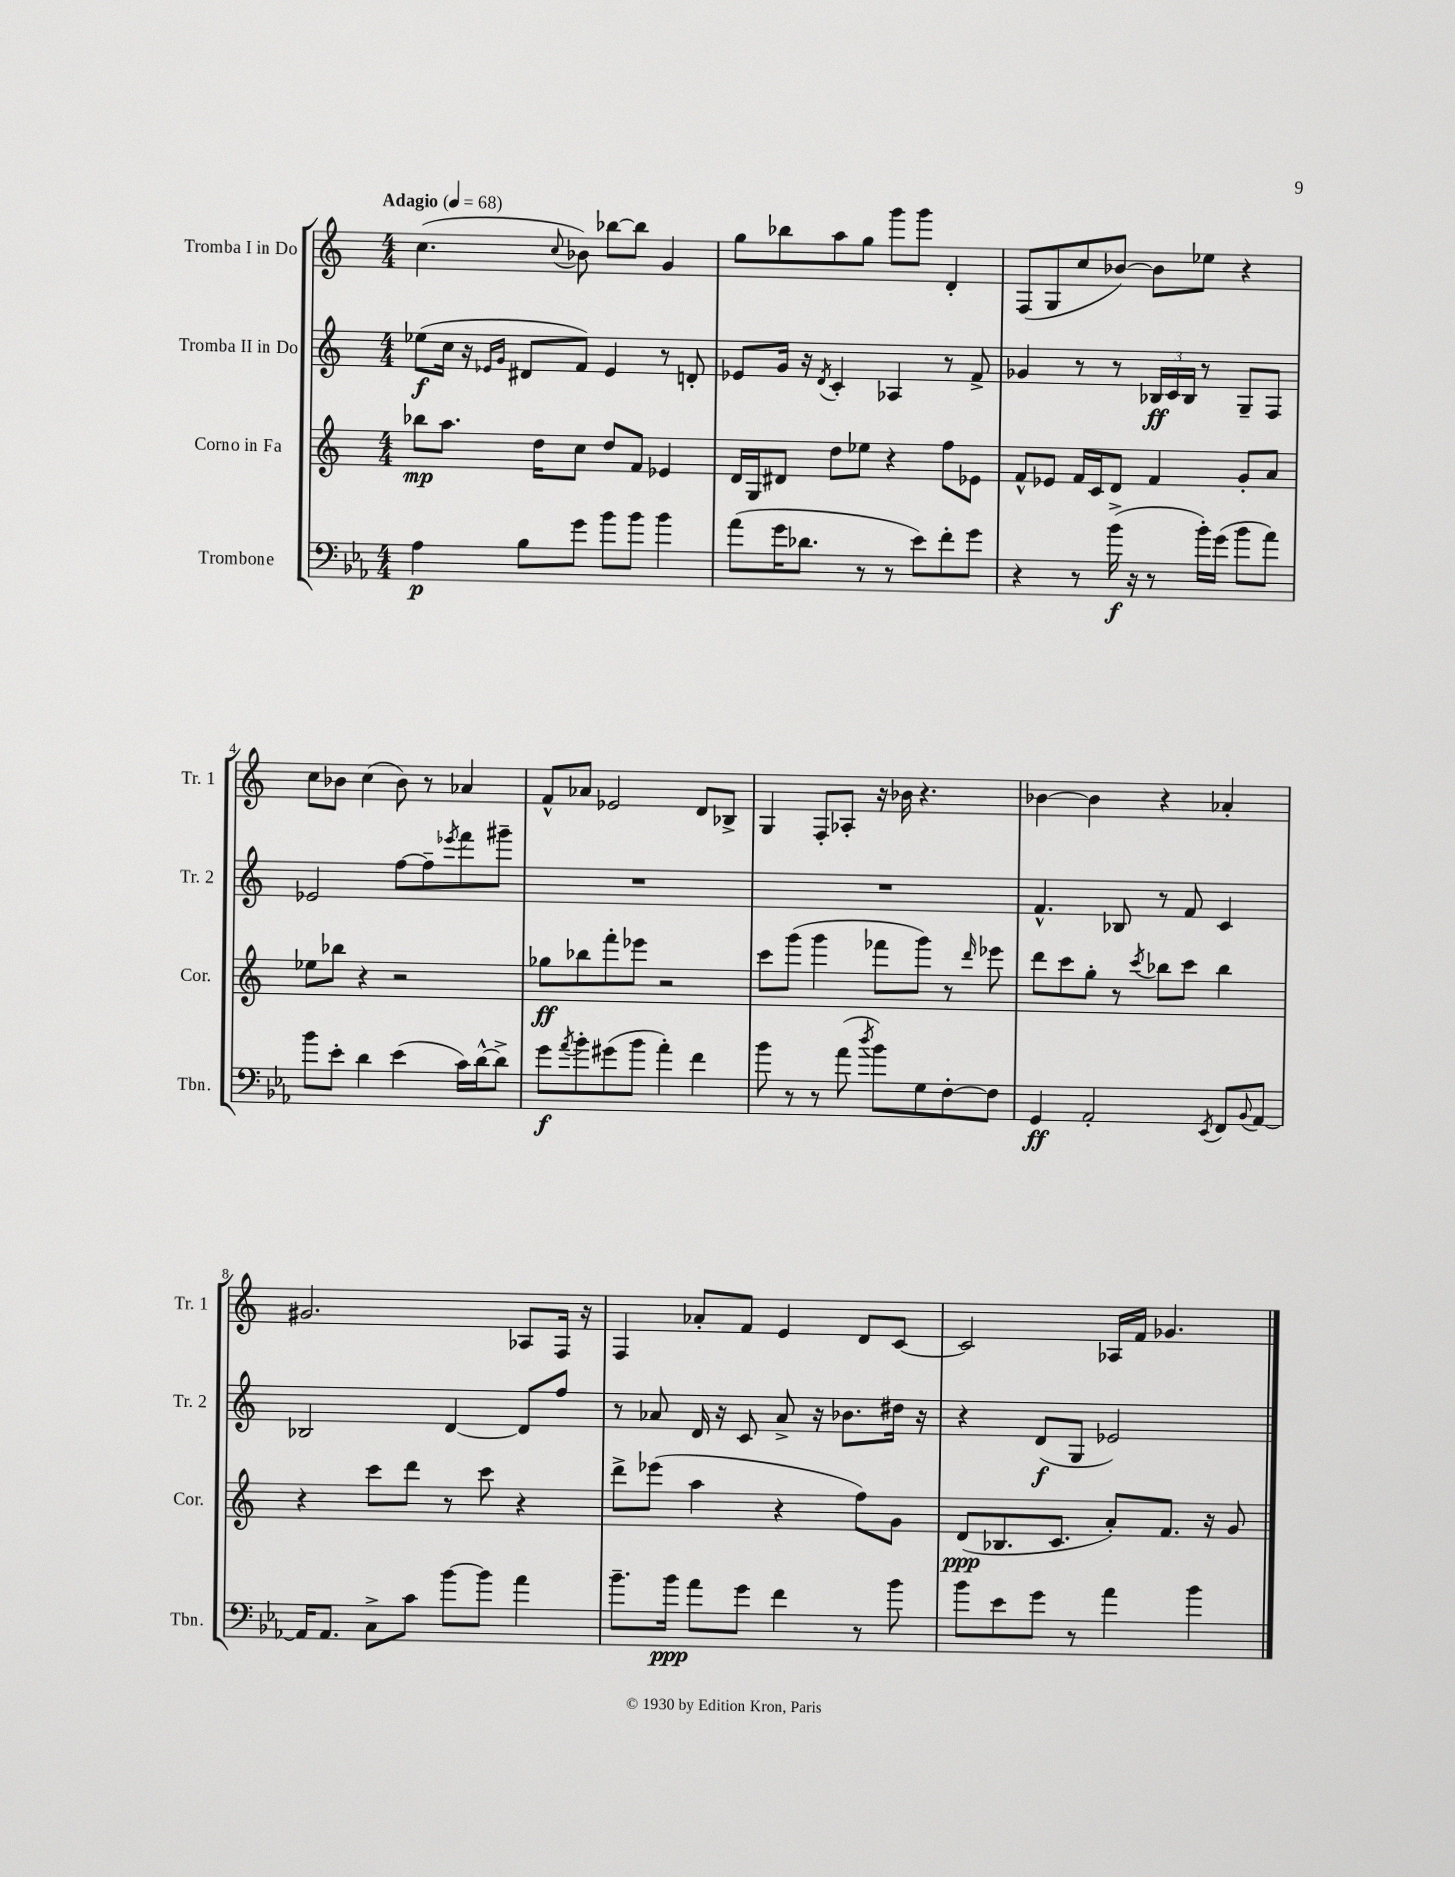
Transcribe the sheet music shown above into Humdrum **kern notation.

**kern	**kern	**kern	**kern
*staff4	*staff3	*staff2	*staff1
*clefF4	*clefG2	*clefG2	*clefG2
*k[b-e-a-]	*k[]	*k[]	*k[]
*M4/4	*M4/4	*M4/4	*M4/4
*MM68	*MM68	*MM68	*MM68
4A-\	8bb-\L	(8ee-\L	(4.cc\
.	8.aa\J	16cc\Jk	.
.	.	16r	.
.	.	16qqe-/LL	.
.	.	16qqg/JJ	.
8B-\L	.	8d#/L	.
.	16dd\LK	.	.
.	.	.	8qqcc/
8g\J	8cc\J	8f/J)	8b-\)
8b-\L	8dd/L	4e-/	[8bb-\L
8b-\J	8f/J	.	8bb-\]J
4b-\	4e-/	8r	4g/
.	.	8d'/	.
=	=	=	=
(8a-\L	16d/LL	8e-/L	8gg\L
.	16G/J	.	.
16g\K	8d#/J	16g/Jk	8bb-\
8.d-\J	.	16r	.
.	.	8qd/	.
.	8dd\L	4c'/	8aa\
8r	8ee-\J	.	8gg\J
8r	4r	4A-/	8ggg\L
8e-\L)	.	.	8ggg\J
8f'\	8ff\L	8r	4d'/
8g\J	8e-\J	8f^/	.
=	=	=	=
4r	8f^^/L	4g-/	(8F/L
.	8e-/J	.	8G/
8r	16f/LL	8r	8cc/
.	16c/J	.	.
(16b-^\	8d/J	8r	[8b-/J)
16r	.	.	.
8r	4f/	24B-/LL	8b-\]L
.	.	24c/	.
.	.	24B-/JJ	.
16b-'\LL)	.	8r	8ee-\J
(16g\JJ	.	.	.
8b-\L	8g'/L	8G~/L	4r
8a-\J)	8a/J	8F/J	.
=	=	=	=
8b-\L	8ee-\L	2e-/	8cc\L
8e-'\J	8bb-\J	.	8b-\J
4d\	4r	.	(4cc\
(4e-\	2r	[8ff\L	8b-\)
.	.	8ff~\]	8r
.	.	8qeee-/	.
16c\LL)	.	8fff\	4a-/
[16d^^\J	.	.	.
8d^\]J	.	8ggg#~\J	.
=	=	=	=
8g\L	8gg-\L	1r	8f^^/L
8qa-/	.	.	.
8b-'\	8bb-\	.	8a-/J
(8g#\	8fff'\	.	2e-/
8b-\J	8eee-\J	.	.
4a-'\)	2r	.	.
4f\	.	.	8d/L
.	.	.	8B-^/J
=	=	=	=
8b-\	8ccc\L	1r	4G/
8r	(8ggg\J	.	.
8r	4ggg\	.	8F'/L
(8a-\	.	.	8A-'/J
8qdd/	.	.	.
8b-\L)	8fff-\L	.	16r
.	.	.	16b-\
8G\	8ggg\J)	.	4.r
[8F'\	8r	.	.
.	16qqddd/	.	.
8F\]J	8eee-\	.	.
=	=	=	=
4GG/	8ddd\L	4.f^^/	[4b-\
.	8ccc\	.	.
2AA-'/	8gg'\J	.	4b-\]
.	8r	8B-/	.
.	8qccc/	.	.
.	8bb-\L	8r	4r
.	8ccc\J	8f/	.
8qEE-/	.	.	.
8FF/L	4bb-\	4c/	4a-'/
8qqBB-/	.	.	.
[8AA-/J	.	.	.
=	=	=	=
16AA-/]LK	4r	2B-/	2.g#/
8.AA-/J	.	.	.
8C^\L	8ccc\L	.	.
8c\J	8ddd\J	.	.
[8b-\L	8r	[4d/	.
8b-\]J	8ccc\	.	.
4a-\	4r	8d/]L	8A-/L
.	.	8ff/J	16F/Jk
.	.	.	16r
=	=	=	=
8.b-~\L	8ddd^\L	8r	4F/
.	(8eee-\J	8a-/	.
16b-\Jk	.	.	.
8a-\L	4aa\	16d/	8a-'/L
.	.	16r	.
8g\J	.	8c/	8f/J
4f\	4r	8a-^/	4e/
.	.	16r	.
.	.	8.b-\L	.
8r	8ff\L)	.	8d/L
8b-\	8g\J	16dd#\Jk	[8c/J
.	.	16r	.
=	=	=	=
8b-\L	(8d/L	4r	2c/]
8e-\	8.B-/	.	.
8g\J	.	(8d/L	.
.	8.c/J	.	.
8r	.	8G/J	.
4a-\	8a'/L)	2e-/)	16A-/LL
.	.	.	16f/JJ
.	8.f/J	.	4.g-/
4b-\	.	.	.
.	16r	.	.
.	8g/	.	.
==	==	==	==
*-	*-	*-	*-
